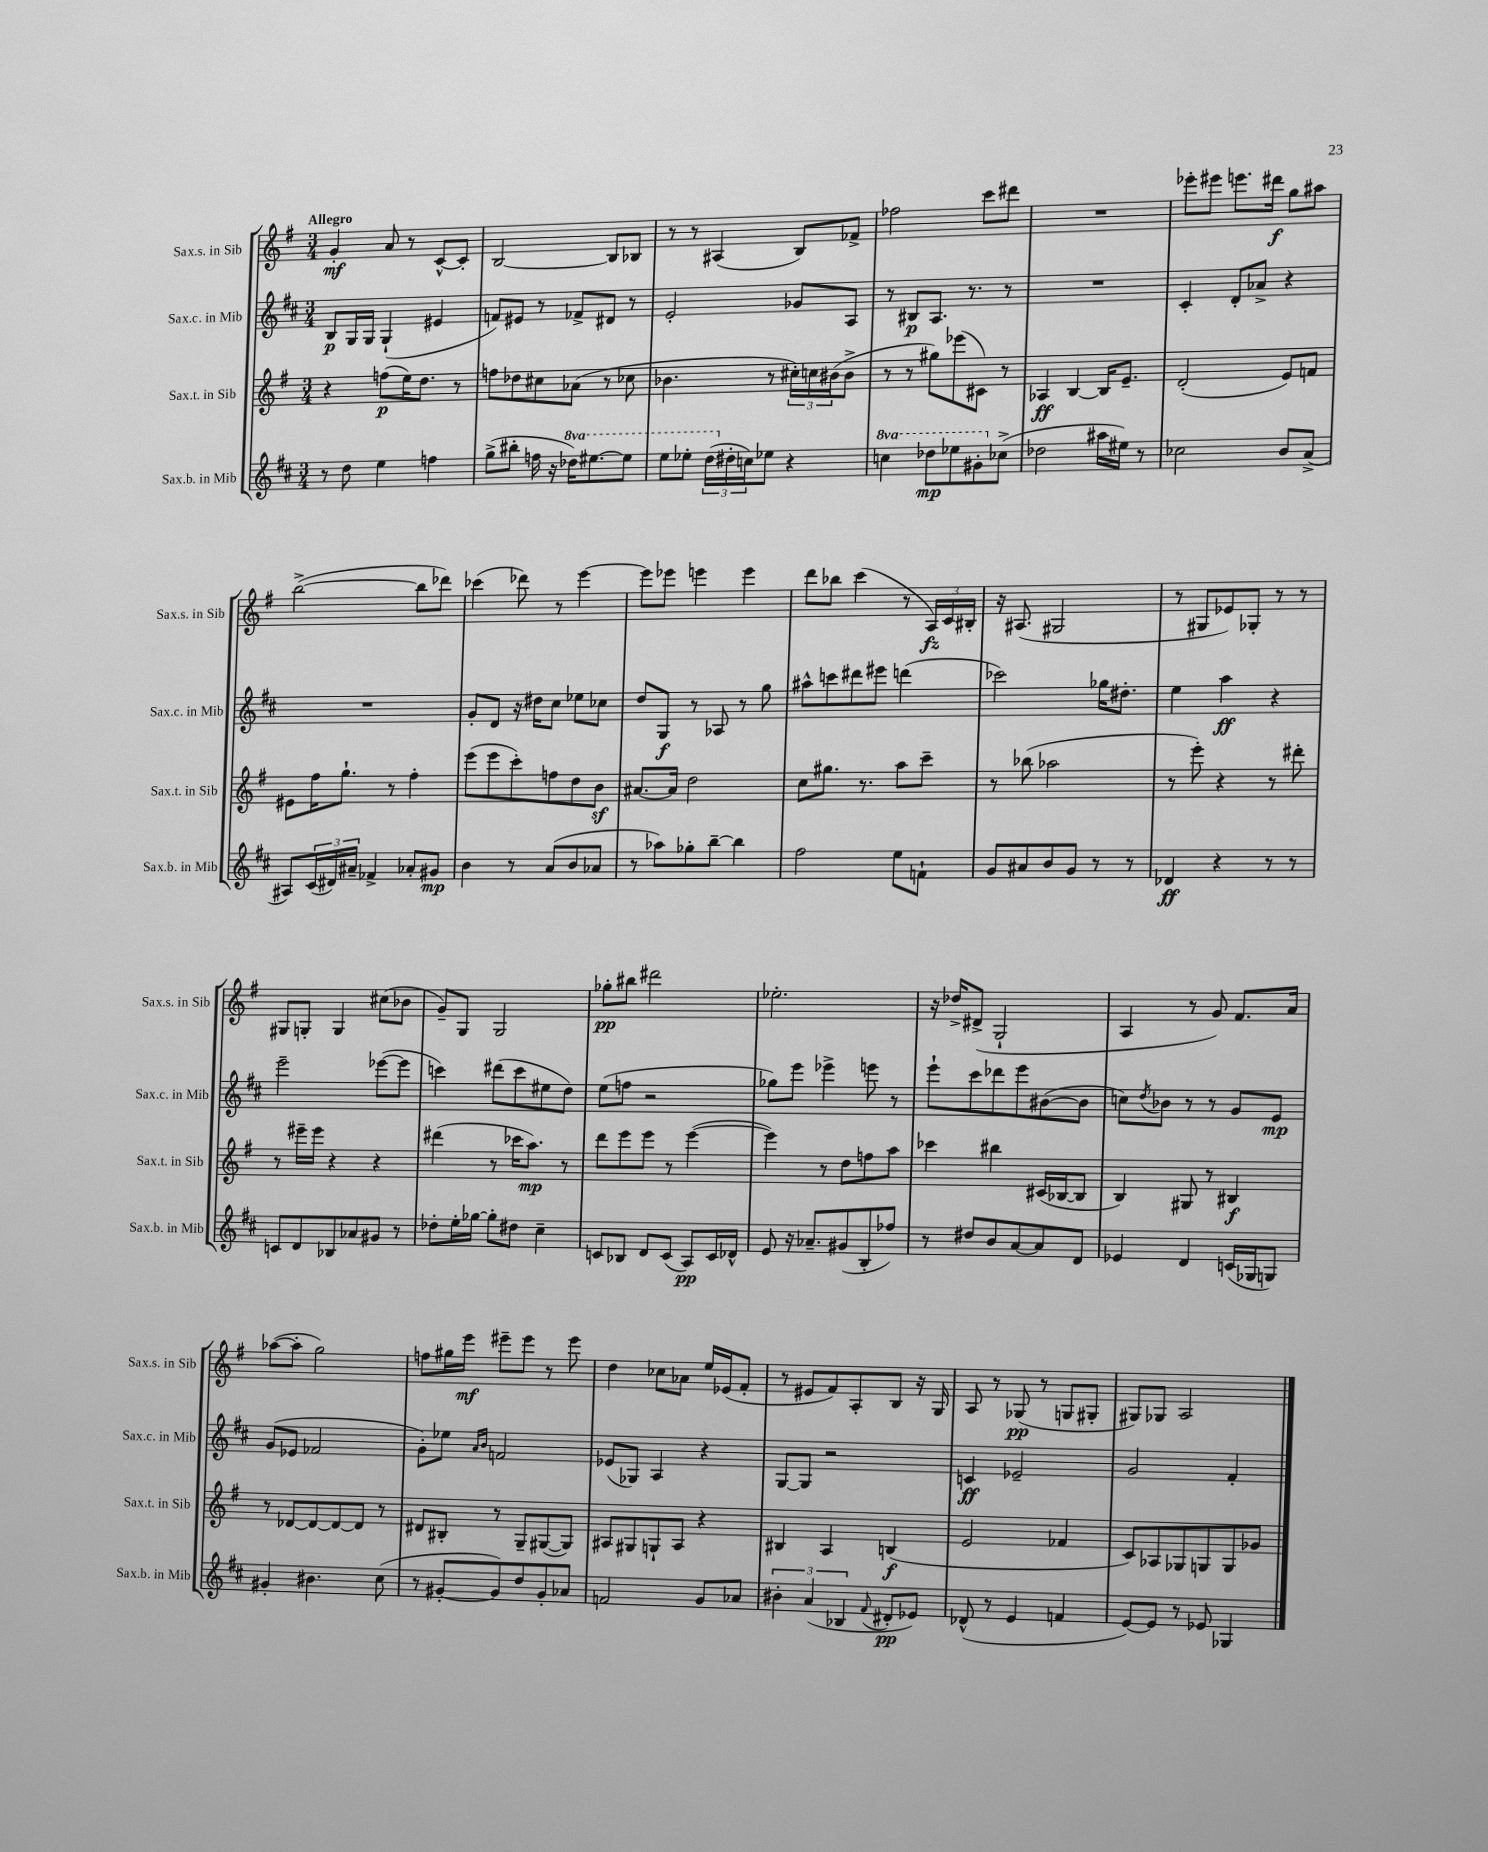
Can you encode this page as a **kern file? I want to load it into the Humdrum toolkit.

**kern	**dynam	**kern	**dynam	**kern	**dynam	**kern	**dynam
*part4	*part4	*part3	*part3	*part2	*part2	*part1	*part1
*staff4	*staff4	*staff3	*staff3	*staff2	*staff2	*staff1	*staff1
*I"Sax.b. in Mib	*	*I"Sax.t. in Sib	*	*I"Sax.c. in Mib	*	*I"Sax.s. in Sib	*
*I'Sax.b. in Mib	*	*I'Sax.t. in Sib	*	*I'Sax.c. in Mib	*	*I'Sax.s. in Sib	*
*clefG2	*	*clefG2	*	*clefG2	*	*clefG2	*
*k[f#c#]	*	*k[f#]	*	*k[f#c#]	*	*k[f#]	*
*M3/4	*	*M3/4	*	*M3/4	*	*M3/4	*
=1	=1	=1	=1	=1	=1	=1	=1
!	!	!	!	!	!	!LO:TX:a:B:t=Allegro	!
8r	.	4r	.	8B/L	p	4g'/	mf
8dd\	.	.	.	16G/L	.	.	.
.	.	.	.	16G/JJ	.	.	.
4ee\	.	(8ffn\L	p	(4G`/	.	8a/	.
.	.	16ee\K)	.	.	.	8r	.
.	.	8.dd\J	.	.	.	.	.
4ffn\	.	.	.	4e#X/	.	[8c^^/L	.
.	.	8r	.	.	.	8c'/J]	.
=2	=2	=2	=2	=2	=2	=2	=2
(8gg^\L	.	8ffn\L	.	8fn/L)	.	[2B/	.
8bb#X'\J	.	8dd-X\	.	8e#X/J	.	.	.
16ffn\	.	8cc#X\	.	8r	.	.	.
16r	.	.	.	.	.	.	.
*8va	*	*	*	*	*	*	*
16ddd-X\KL)	.	(8a-X\J	.	8f-X^/L	.	.	.
[8.eee#X\	.	.	.	.	.	.	.
.	.	8r	.	8d#X/J	.	8B/L]	.
8eee#\J]	.	8cc-X\	.	8r	.	8B-X/J	.
=3	=3	=3	=3	=3	=3	=3	=3
8eee\L	.	4.b-X\	.	2e'/	.	8r	.
8eee-X'\J	.	.	.	.	.	8r	.
(24ddd\LL	.	.	.	.	.	(4A#X/	.
*X8va	*	*	*	*	*	*	*
24dd#X'\	.	.	.	.	.	.	.
24ccn\J)	.	.	.	.	.	.	.
8ee-X\J	.	8r	.	.	.	.	.
4r	.	24cc#X'\LL)	.	8g-X/L	.	8B/L)	.
.	.	24ccn\	.	.	.	.	.
.	.	(24b#X\J	.	.	.	.	.
.	.	8b#^\J	.	8A/J	.	8f-X^/J	.
=4	=4	=4	=4	=4	=4	=4	=4
*8va	*	*	*	*	*	*	*
4cccn\	.	8r	.	8r	.	2ff-X\	.
.	.	8r	.	8B#X/L	p	.	.
8ddd-X\L	mp	8gg#X\L)	.	8.A/J	.	.	.
8eee-X\	.	(8eee-X\	.	.	.	.	.
.	.	.	.	8.r	.	.	.
8gg#X'\	.	8c#X\J)	.	.	.	8ccc\L	.
*X8va	*	*	*	*	*	*	*
(8cc-X^\J	.	8r	.	8r	.	8ddd#X\J	.
=5	=5	=5	=5	=5	=5	=5	=5
2dd-X\	.	4A-X/	ff	2.r	.	2.r	.
.	.	[4B/	.	.	.	.	.
16aa#X\LL	.	16B/KL]	.	.	.	.	.
16ee#X\JJ)	.	8.e~/J	.	.	.	.	.
8r	.	.	.	.	.	.	.
=6	=6	=6	=6	=6	=6	=6	=6
2cc-X\	.	(2d'/	.	4c#'/	.	8eee-X'\L	.
.	.	.	.	.	.	8eee#X\J	.
.	.	.	.	8d'/L	.	8.eeen\L	.
.	.	.	.	8a-X^/J	.	.	.
.	.	.	.	.	.	16ddd#X\Jk	f
8b/L	.	8e/L)	.	4r	.	8gg\L	.
(8a^/J	.	8fn/J	.	.	.	8aa#X\J	.
!!LO:LB:g=z
=7	=7	=7	=7	=7	=7	=7	=7
8A#X/L)	.	8e#X\L	.	2.r	.	([2bb^\	.
(24c#/L	.	16ff#\K	.	.	.	.	.
24d#X/)	.	.	.	.	.	.	.
.	.	8.gg`\J	.	.	.	.	.
24a#X~/JJ	.	.	.	.	.	.	.
4f-X^/	.	.	.	.	.	.	.
.	.	8r	.	.	.	.	.
8a-X'/L	.	4ff#'\	.	.	.	8bb\L]	.
8g#X/J	mp	.	.	.	.	8ddd-X\J)	.
=8	=8	=8	=8	=8	=8	=8	=8
4b\	.	(8eee\L	.	8g'/L	.	(4ccc-X\	.
.	.	8eee\	.	8d/J	.	.	.
8r	.	8ccc'\)	.	16r	.	8ddd-X\)	.
.	.	.	.	16dd#X\KL	.	.	.
(8a/L	.	8ffn\	.	8cc#\J	.	8r	.
8b/	.	8dd\	.	8ee-X\L	.	[4eee\	.
8a-X/J	.	8bz\J	.	8cc-X\J	.	.	.
=9	=9	=9	=9	=9	=9	=9	=9
8r	.	[8.a#X/L	.	8dd/L	.	8eee\L]	.
8aa-X\L)	.	.	.	8G/J	f	8eee-X\J	.
.	.	16a#/Jk]	.	.	.	.	.
8gg-X'\	.	2dd\	.	8r	.	4eeen\	.
[8bb~\J	.	.	.	8A-X/	.	.	.
4bb\]	.	.	.	8r	.	4eee\	.
.	.	.	.	8gg\	.	.	.
=10	=10	=10	=10	=10	=10	=10	=10
2ff#\	.	8cc\L	.	8aa#X^^\L	.	8ddd\L	.
.	.	8.gg#X\J	.	8cccn\	.	8bb-X\J	.
.	.	.	.	8ddd#X\	.	(4ccc\	.
.	.	8.r	.	.	.	.	.
.	.	.	.	8eee#X\J	.	.	.
8ee\L	.	8aa\L	.	(4dddn\	.	8r	.
8fn`\J	.	8ccc~\J	.	.	.	24A/LL)	fz
.	.	.	.	.	.	24c/	.
.	.	.	.	.	.	24B#X'/JJ	.
=11	=11	=11	=11	=11	=11	=11	=11
8g/L	.	8r	.	2ccc-X\)	.	16r	.
.	.	.	.	.	.	(8.A#X/	.
8a#X/	.	(8bb-X\	.	.	.	.	.
8b/	.	2aa-X\	.	.	.	2G#X/	.
8g/J	.	.	.	.	.	.	.
8r	.	.	.	16gg-X\KL	.	.	.
.	.	.	.	8.dd#X'\J	.	.	.
8r	.	.	.	.	.	.	.
=12	=12	=12	=12	=12	=12	=12	=12
4d-X/	ff	8r	.	4ee\	.	8r	.
.	.	8eee'\)	.	.	.	8G#X/L	.
4r	.	4r	.	4aa\	ff	8e-X/)	.
.	.	.	.	.	.	8G-X'/J	.
8r	.	8r	.	4r	.	8r	.
8r	.	8ddd#X'\	.	.	.	8r	.
!!LO:LB:g=z
=13	=13	=13	=13	=13	=13	=13	=13
8cn/L	.	8r	.	2eee~\	.	8G#X/L	.
8d/	.	16eee#X~\LL	.	.	.	8Gn'/J	.
.	.	16eee#\JJ	.	.	.	.	.
8B-X/	.	4r	.	.	.	4G/	.
8a-X/	.	.	.	.	.	.	.
8g#X/J	.	4r	.	([8eee-X\L	.	(8cc#X\L	.
8r	.	.	.	8eee-\J]	.	8b-X\J	.
=14	=14	=14	=14	=14	=14	=14	=14
8dd-X'\L	.	(4ddd#X\	.	4cccn\)	.	8g~/L)	.
16ee'\L	.	.	.	.	.	8G/J	.
[16gg-X\JJ	.	.	.	.	.	.	.
8gg-'\L]	.	8r	.	(8ddd#X\L	.	2G/	.
8dd#X\J	.	16ccc-X\KL	.	8ccc\	.	.	.
.	.	8.aa\J)	mp	.	.	.	.
4cc#~\	.	.	.	8ee#X\	.	.	.
.	.	8r	.	8dd\J)	.	.	.
=15	=15	=15	=15	=15	=15	=15	=15
8cn/L	.	8ddd\L	.	(8ee\L	.	8gg-X'\L	pp
8B-X/J	.	8eee\	.	8ffn\J	.	8bb#X\J	.
8d/L	.	8eee\J	.	2r	.	2ddd#X\	.
(8c/J	.	8r	.	.	.	.	.
8A/L)	pp	([4eee\	.	.	.	.	.
16c/L	.	.	.	.	.	.	.
16d-X^^/JJ	.	.	.	.	.	.	.
=16	=16	=16	=16	=16	=16	=16	=16
8e/	.	4eee\])	.	8gg-X\L)	.	2.ee-X'\	.
16r	.	.	.	8eee\J	.	.	.
8.a-X~/L	.	.	.	.	.	.	.
.	.	8r	.	4eee-X^\	.	.	.
(8g#X/	.	8dd\L	.	.	.	.	.
8B'/	.	8ffn\	.	8eeen\	.	.	.
8ff-X/J)	.	8aa\J	.	8r	.	.	.
=17	=17	=17	=17	=17	=17	=17	=17
8r	.	4ccc-X\	.	8eee`\L	.	16r	.
.	.	.	.	.	.	16dd-X^/KL	.
8dd#X/L	.	.	.	8ccc#\	.	(8d#X^/J	.
8b/	.	4bb#X\	.	8ddd-X\	.	2G`/	.
[8a/	.	.	.	8eee\	.	.	.
8a/]	.	(16c#X/LL	.	([8b#X\	.	.	.
.	.	[16B-X/J	.	.	.	.	.
8d/J	.	8B-/J]	.	8b#\J]	.	.	.
=18	=18	=18	=18	=18	=18	=18	=18
4e-X/	.	4B/)	.	8ccn\L)	.	4A/	.
.	.	.	.	8qdd/	.	.	.
.	.	.	.	8b-X\J	.	.	.
4d/	.	8G#X/	.	8r	.	8r	.
.	.	8r	.	8r	.	8g/)	.
(16cn/LL	.	4B#X/	f	8g/L	.	8.f#/L	.
16G-X/J	.	.	.	.	.	.	.
8Gn/J)	.	.	.	8e/J	mp	.	.
.	.	.	.	.	.	16a/Jk	.
!!LO:LB:g=z
=19	=19	=19	=19	=19	=19	=19	=19
4g#X'/	.	8r	.	(8g/L	.	([8aa-X\L	.
.	.	[8d-X/L	.	8e-X/J	.	8aa-'\J]	.
4.b#X\	.	8d-/_	.	2f-X/	.	2gg\)	.
.	.	8d-/_	.	.	.	.	.
.	.	8d-/J]	.	.	.	.	.
(8cc#\	.	8r	.	.	.	.	.
=20	=20	=20	=20	=20	=20	=20	=20
8r	.	8d#X/L	.	8g'\L)	.	8ffn\L	.
[8g#X'/L	.	8B#X'/J	.	8ee-X\J	.	16gg#X\L	.
.	.	.	.	.	.	16eee\JJ	mf
.	.	.	.	16qqa/LL	.	.	.
.	.	.	.	16qqb/JJ	.	.	.
8g#/])	.	8r	.	2fn/	.	8eee#X~\L	.
8dd/	.	8G~/L	.	.	.	8eee#\J	.
8g#'/	.	([8G#X/	.	.	.	8r	.
8a-X/J	.	8G#/J])	.	.	.	8eee#\	.
=21	=21	=21	=21	=21	=21	=21	=21
2fn/	.	8A#X/L	.	(8e-X/L	.	4dd\	.
.	.	8G#X/	.	8G-X/J)	.	.	.
.	.	8Gn`/	.	4A/	.	8cc-X\L	.
.	.	8A#/J	.	.	.	8a-X\J	.
8g/L	.	4r	.	4r	.	16ee/LL	.
.	.	.	.	.	.	(16e-X/J	.
8a-X/J	.	.	.	.	.	8f#'/J	.
=22	=22	=22	=22	=22	=22	=22	=22
6b#X'\	.	4B#X/	.	[8G/L	.	8r	.
.	.	.	.	8G/J]	.	8e#X/L	.
(6a/	.	.	.	.	.	.	.
.	.	4A/	.	2r	.	8f#/)	.
6B-X/	.	.	.	.	.	.	.
.	.	.	.	.	.	8A'/	.
8qqf#/	.	.	.	.	.	.	.
8d#X'/L	pp	(4Bn/	f	.	.	8B/J	.
8e-X/J)	.	.	.	.	.	16r	.
.	.	.	.	.	.	16G/	.
=23	=23	=23	=23	=23	=23	=23	=23
(8d-X^^/	.	2e/	.	4cn/	ff	8A/	.
8r	.	.	.	.	.	8r	.
4e/	.	.	.	2e-X~/	.	(8G-X/	pp
.	.	.	.	.	.	8r	.
4fn/	.	4f-X/	.	.	.	8Gn/L	.
.	.	.	.	.	.	8G#X'/J	.
=24	=24	=24	=24	=24	=24	=24	=24
[8e/L)	.	8c/L)	.	2g/	.	8G#X/L)	.
8e/J]	.	8A-X/	.	.	.	8G-X/J	.
8r	.	8G-X/	.	.	.	2A/	.
8e-X/	.	8Gn/	.	.	.	.	.
4G-X/	.	8G/	.	4f#'/	.	.	.
.	.	8g-X/J	.	.	.	.	.
==	==	==	==	==	==	==	==
*-	*-	*-	*-	*-	*-	*-	*-
